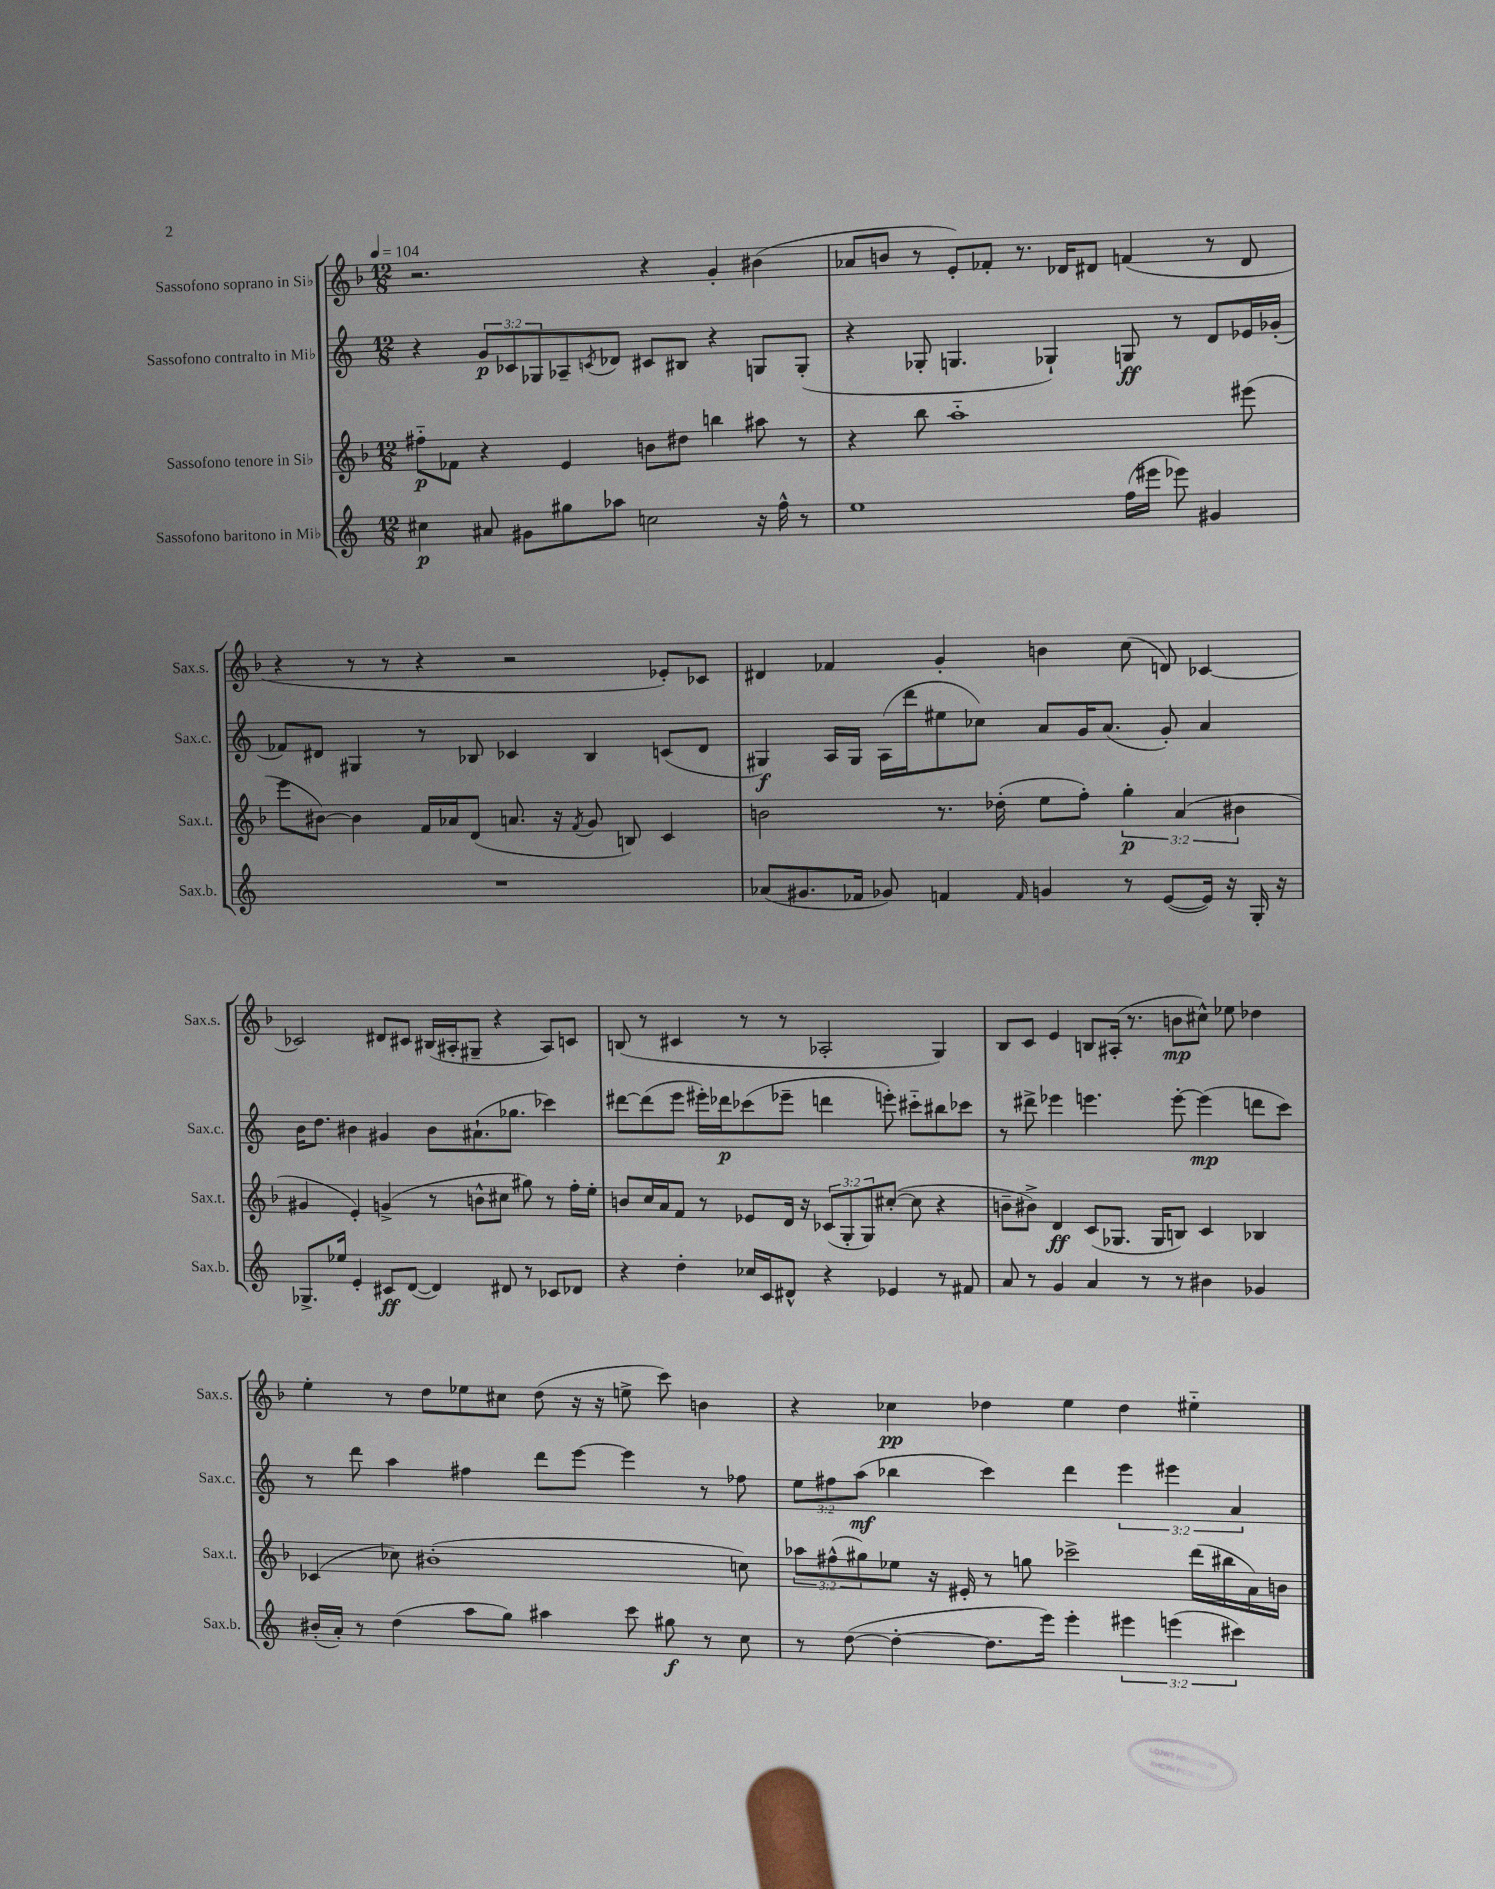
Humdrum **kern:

**kern	**kern	**kern	**kern
*staff4	*staff3	*staff2	*staff1
*clefG2	*clefG2	*clefG2	*clefG2
*k[]	*k[b-]	*k[]	*k[b-]
*M12/8	*M12/8	*M12/8	*M12/8
*MM104	*MM104	*MM104	*MM104
4cc#	8ff#'~	4r	2.r
.	8f-	.	.
8a#	4r	12g	.
.	.	12c-	.
8g#	.	.	.
.	.	12G-	.
8gg#	4e	8A-~	.
.	.	8qc	.
8aa-	.	8d-	.
2cc	8b	8c#	4r
.	8dd#	8B#	.
.	4bb	4r	4g'
16r	8aa#	8G	(4b#
16ff^^	.	.	.
8r	8r	(8G'	.
=	=	=	=
1ee	4r	4r	8a-
.	.	.	8b
.	8bb-	8G-'	8r
.	1aa'~	4.G	8e')
.	.	.	8f-'
.	.	.	8.r
.	.	4G-`)	.
.	.	.	16d-
.	.	.	8d#
(16ff	.	8G	(4f
16eee#	.	.	.
8eee-)	.	8r	.
4g#	.	8d	8r
.	(8eee#	16e-	8d#
.	.	(16g-'	.
=	=	=	=
1.r	8eee	8f-)	4r
.	[8b#)	8d#	.
.	4b#]	4G#	8r
.	.	.	8r
.	16f	8r	4r
.	16a-	.	.
.	(8d	8B-	.
.	8.a	4c-	2r
.	16r	.	.
.	8qf	.	.
.	8g	4B-	.
.	8B)	.	.
.	4c	(8c	8e-')
.	.	8d#	8c-
=	=	=	=
(8a-	2b	4G#)	4d#
8.g#	.	.	.
.	.	16A	4f-
16f-	.	16G#	.
8g-)	.	(16A	.
.	.	16ddd	.
4f	8.r	8ee#	4g'
.	.	8cc-)	.
.	(16dd-'	.	.
16qqf	.	.	.
4g	8ee	8a	4b
.	8ff')	16g	.
.	.	(8.a	.
8r	6gg'	.	(8cc
([8e	.	8g')	8d)
.	(6a	.	.
16e])	.	4a	[4c-
16r	.	.	.
.	6b#	.	.
16G'	.	.	.
16r	.	.	.
=	=	=	=
8.G-^	4g#	16b	2c-]
.	.	8.dd	.
16ee-	.	.	.
4e'	4e')	4b#	.
8c#	(4g^	4g#	8d#
([8d	.	.	8c#
4d])	8r	8b#	(16B#
.	.	.	16A#'
.	8b^^	(8.a#`	8G#~
8d#	8cc#	.	4r
.	.	8.gg-	.
8r	8gg#)	.	.
8c-	8r	4ccc-)	8A#)
8d-	16ff'	.	8c
.	16ee'	.	.
=	=	=	=
4r	8b	[8ddd#	(8B
.	16cc	(8ddd#]	8r
.	16a	.	.
4dd'	8f	8eee	4c#
.	8r	16eee#')	.
.	.	16ddd-	.
16cc-	8e-	(8ccc-	8r
16c	.	.	.
8d#^^	16d	8eee-~	8r
.	16r	.	.
4r	(12c-	4ddd	2A-'
.	12G'	.	.
.	12G)	.	.
4e-	([8cc#'	8eee')	.
.	8cc#]	8ccc#'~	.
8r	4r	8bb#	4G)
8f#	.	8ccc-	.
=	=	=	=
8a	8b~	8r	8B-
8r	8b#^)	8ddd#^	8c
4g	4d	4eee-	4e
4a	(8c	4.eee	8B
.	8.G-	.	(16A#'
.	.	.	8.r
8r	.	.	.
.	16G-	.	.
8r	8B)	[8eee'	8b
4b#	4c	(4eee]	8cc#^^)
.	.	.	8ee-
4g-	4B-	8ddd	4dd-
.	.	8ccc)	.
=	=	=	=
(16b#'	(4c-	8r	4ee'
16a')	.	.	.
8r	.	8ddd	.
(4dd	8cc-)	4aa	8r
.	(1b#'	.	8dd
8aa	.	4ff#	8ee-
8gg)	.	.	8cc#
4aa#	.	8ddd	(8dd
.	.	[8eee	16r
.	.	.	16r
8ccc	.	4eee]	8ee^
8gg#	.	.	8ccc)
8r	.	8r	4b
8cc	8cc)	8ff-	.
=	=	=	=
8r	12aa-	12ee	4r
.	(12ff#^^	12ff#	.
([8dd	.	.	.
.	12gg#)	(12aa	.
4dd'_	8ee-	4bb-	4cc-
.	16r	.	.
.	16e#'	.	.
8.dd]	8r	4ccc)	4dd-
.	8gg	.	.
16eee)	.	.	.
4eee'	2ccc-^	4ddd	4ee
6eee#	.	6eee	4dd-
(6eee	.	6eee#	.
.	(16ddd	.	4ee#'~
.	16bb#	.	.
6ccc#)	.	6a	.
.	16a)	.	.
.	16b	.	.
==	==	==	==
*-	*-	*-	*-
